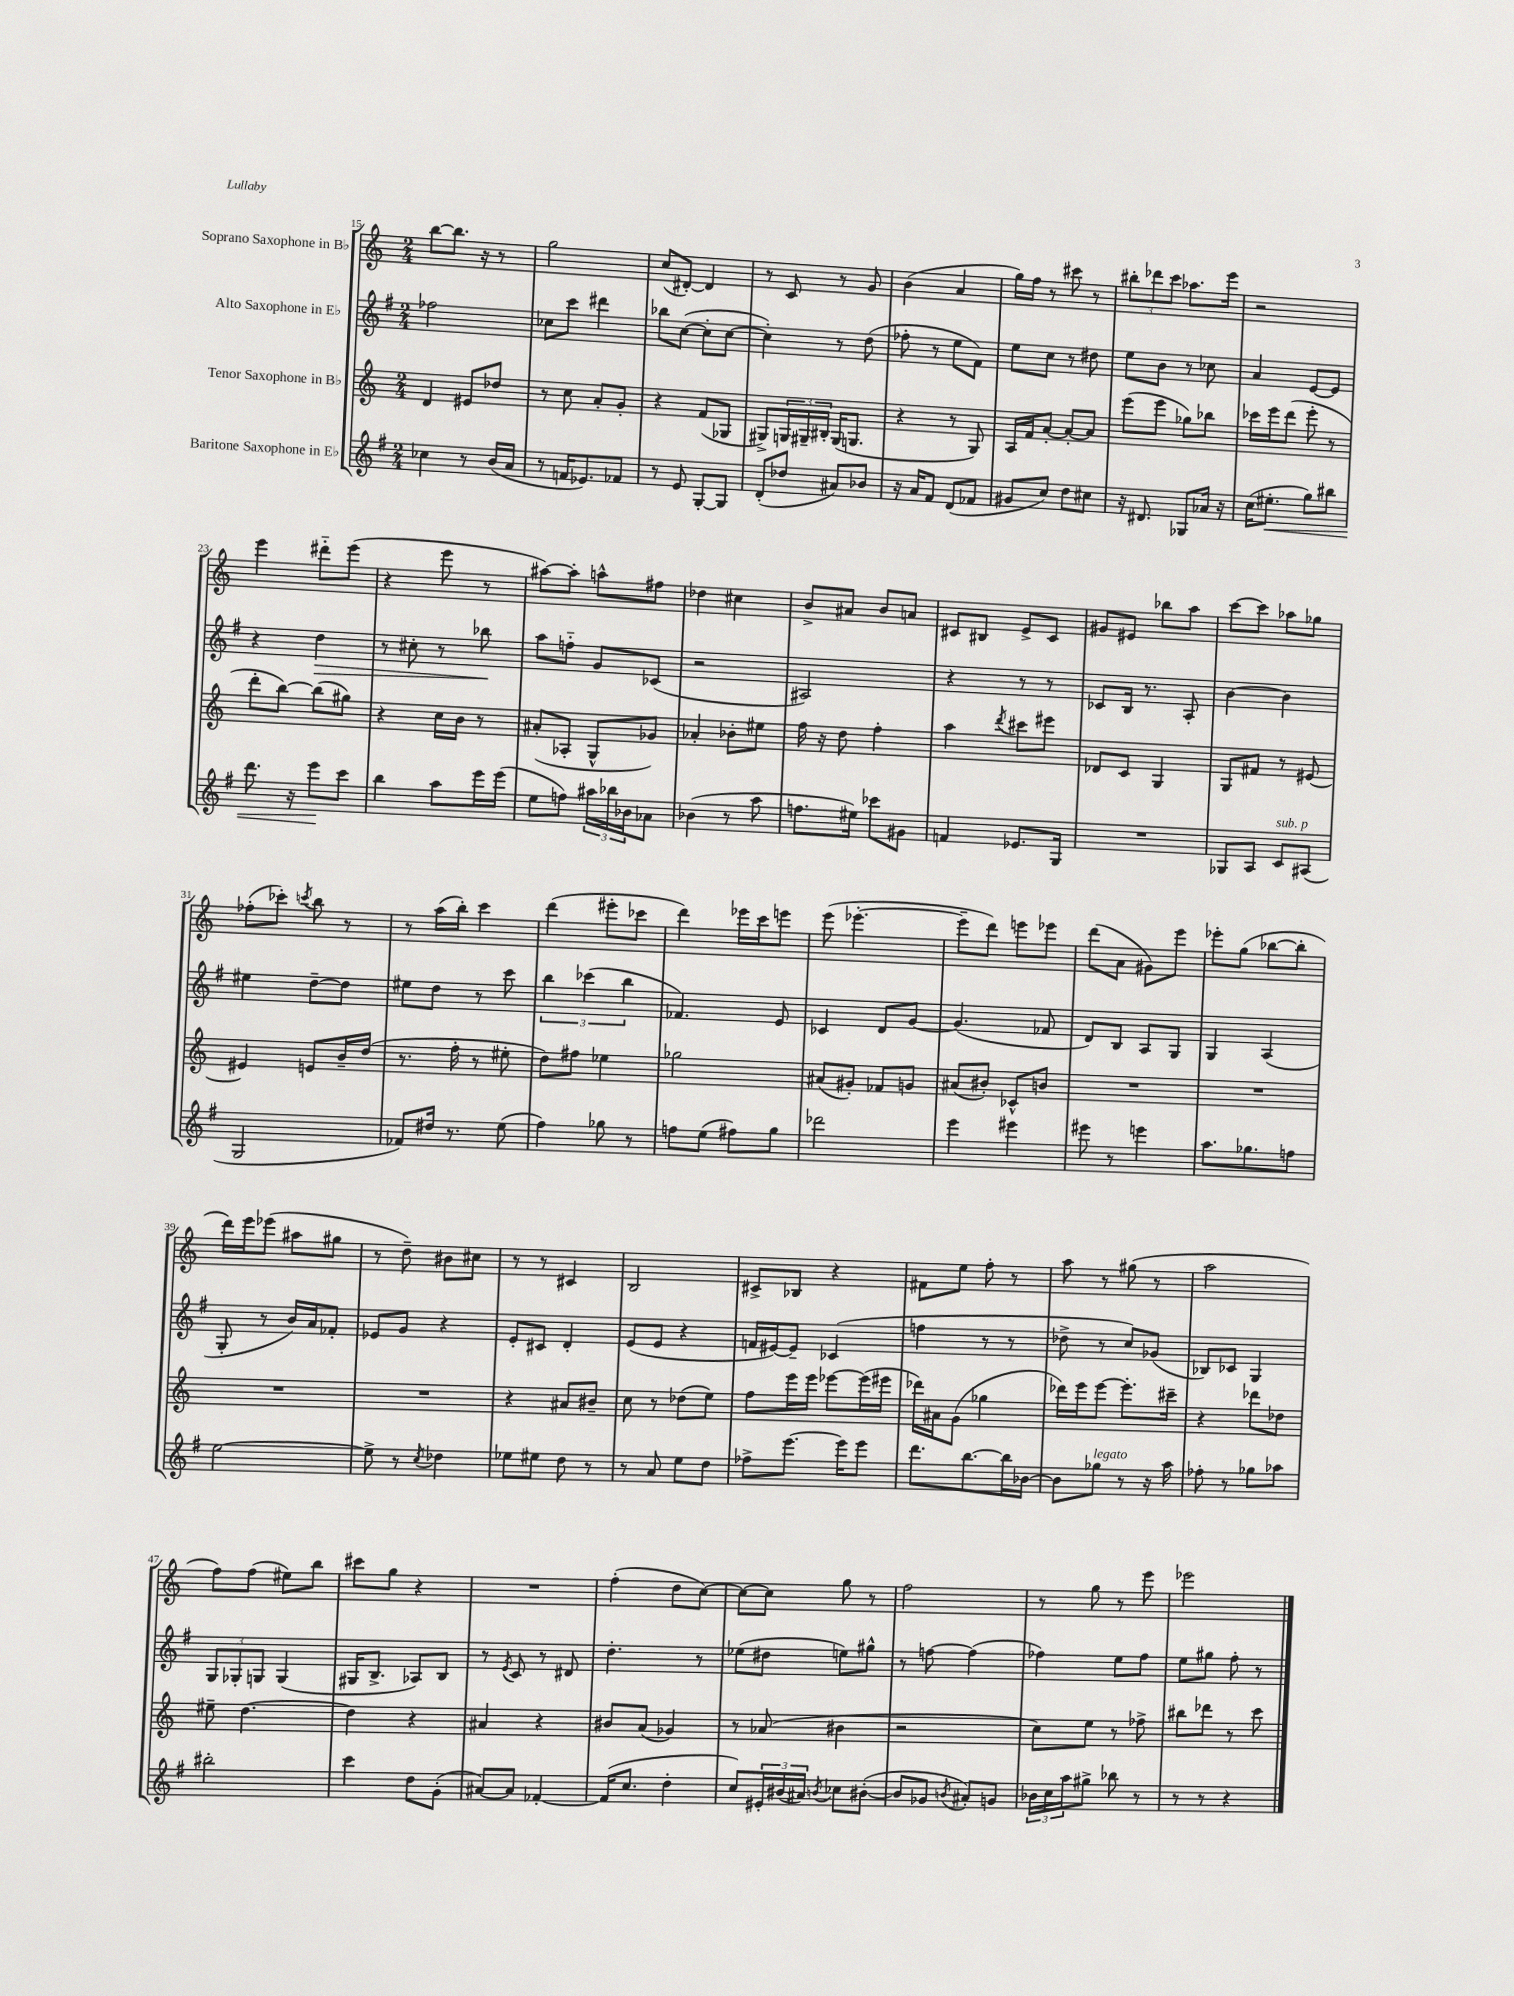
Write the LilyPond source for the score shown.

<<
\new StaffGroup <<
\new Staff = "s0" \with { instrumentName = "Soprano Saxophone in Bb" } {
    \clef treble \key c \major \numericTimeSignature \time 2/4
    b''8~ b''8. r16 r8 |
    g''2 |
    c''8( dis'8~-.) dis'4 |
    r8 c'8 r8 g'8 |
    b'4( a'4 |
    g''16) f''16 r8 cis'''8 r8 |
    \tuplet 3/2 { bis''8-. des'''8 c'''8 } aes''8. e'''16 |
    r2 |
    e'''4 dis'''8-_ e'''8( |
    r4 e'''8 r8 |
    ais''8~) ais''8-. a''8-^ fis''8 |
    des''4 cis''4 |
    b'8-> ais'8 b'8 a'8 |
    cis'8 bis8 e'8-> cis'8 |
    gis'8 eis'8 bes''8 a''8 |
    c'''8~ c'''8 aes''8 ges''8 |
    fes''8-.( ces'''8-.) \acciaccatura { c'''8 } b''8 r8 |
    r8 a''16( b''16-.) c'''4 |
    d'''4( eis'''8-. ces'''8 |
    d'''4) ees'''16 c'''16 e'''8 |
    e'''8( ees'''4.~-. |
    ees'''8-- d'''8) e'''8 ees'''8 |
    d'''8( a'8 gis'8) e'''8 |
    ees'''8-. g''8( bes''8~ bes''8-. |
    d'''16) e'''16 ees'''8( ais''8 gis''8 |
    r8 d''8--) bis'8 cis''8 |
    r8 r8 cis'4 |
    b2 |
    cis'8-> bes8 r4 |
    fis'8 e''8 f''8-. r8 |
    a''8 r8 gis''8( r8 |
    a''2 |
    f''8) f''8( eis''8) b''8 |
    cis'''8 g''8 r4 |
    R2 |
    f''4-.( d''8 c''8~) |
    c''8~ c''8 g''8 r8 |
    f''2 |
    r8 g''8 r8 e'''8 |
    ees'''2 \bar "|." |
}
\new Staff = "s1" \with { instrumentName = "Alto Saxophone in Eb" } {
    \clef treble \key g \major \numericTimeSignature \time 2/4
    fes''2 |
    ces''8 c'''8 dis'''4 |
    bes''8 c''8~( c''8-. c''8~ |
    c''4-.) r8 d''8( |
    fes''8-. r8 e''8 fis'8) |
    e''8 c''8 r8 dis''8 |
    e''8 b'8 r8 ces''8 |
    a'4 e'8~ e'8 |
    r4 d''4\> |
    r8 cis''8-. r8 bes''8\! |
    a''8 f''8-_ g'8 ces'8( |
    r2 |
    ais2) |
    r4 r8 r8 |
    ces'8 b16 r8. a8-. |
    b'4~ b'4 |
    eis''4 d''8~-- d''8 |
    eis''8 d''8 r8 c'''8 |
    \tuplet 3/2 { b''4 ces'''4( b''4 } |
    fes'4.) e'8 |
    ces'4 d'8 g'8~ |
    g'4.( fes'8 |
    d'8) b8 a8 g8 |
    g4 a4( |
    g8-. r8 b'16) a'16 fes'8-. |
    ees'8 g'8 r4 |
    e'8-. cis'8 d'4-. |
    e'8( e'8 r4 |
    f'16 eis'16~) eis'8-- ces'4( |
    f''4 r8 r8 |
    des''8-> r8 c''8) ges'8( |
    bes8) ces'8 g4 |
    \tuplet 3/2 { g8 ges8-. g8 } g4( |
    gis16 b8.-> aes8) b8 |
    r8 \acciaccatura { e'8 } c'8 r8 dis'8 |
    d''4.-. r8 |
    ees''8( dis''8 e''8) gis''8-^ |
    r8 f''8~ f''4( |
    fes''4) e''8 fes''8 |
    e''8 gis''8 fis''8-. r8 \bar "|." |
}
\new Staff = "s2" \with { instrumentName = "Tenor Saxophone in Bb" } {
    \clef treble \key c \major \numericTimeSignature \time 2/4
    d'4 eis'8 des''8 |
    r8 c''8 a'8-. g'8-. |
    r4 f'8( ges8 |
    gis8->) \tuplet 3/2 { g16 gis16-- bis16-. } gis16( g8. |
    r4 r8 g8) |
    a16 f'16 a'8~-. a'8~-. a'8 |
    e'''8( e'''8 ges''8) bes''8 |
    ces'''16 e'''16 d'''8( e'''8-. r8 |
    d'''8-. b''8~) b''8( gis''8) |
    r4 c''16 b'16 r8 |
    ais'8-.( aes8-. g8-^ ges'8) |
    aes'4-. bes'8-. eis''8 |
    f''16 r16 d''8 f''4-. |
    a''4 \acciaccatura { d'''8 } cis'''8 eis'''8 |
    des'8 c'8 g4 |
    g8 fis'8 r8 eis'8~ |
    eis'4 e'8 b'16-- d''16( |
    r8. f''16-. r8 eis''8-. |
    d''8) fis''8 ees''4 |
    ges''2 |
    ais'8( gis'8-.) fes'8 g'8 |
    ais'8( bis'8-.) ces'8-^ b'8 |
    R2 |
    R2 |
    R2 |
    R2 |
    r4 ais'8 bis'8-- |
    c''8 r8 des''8( e''8) |
    f''8 e'''16 e'''16 ees'''8~ ees'''16( eis'''16 |
    des'''16) ais'16 g'8( ges''4 |
    des'''16) e'''16 e'''8~ e'''8.-. cis'''16-- |
    r4 des'''8 des''8 |
    eis''8-- d''4.~ |
    d''4 r4 |
    ais'4 r4 |
    bis'8 a'8( ges'4) |
    r8 aes'8( bis'4 |
    r2 |
    c''8) e''8 r8 fes''8-> |
    bis''8 des'''8 r8 c'''8 \bar "|." |
}
\new Staff = "s3" \with { instrumentName = "Baritone Saxophone in Eb" } {
    \clef treble \key g \major \numericTimeSignature \time 2/4
    ces''4 r8 b'16( a'16 |
    r8 f'16 ees'8.) fes'8 |
    r8 e'8 g8~-. g8 |
    d'8-.( des''8 ais'8) bes'8 |
    r16 a'16 fis'8 d'8( fes'8 |
    gis'8 c''8) d''8 cis''8 |
    r16 dis'8. ges8 aes'16 r16 |
    c''16( eis''8.-.\< g''8) bis''8 |
    d'''8. r16 e'''8\! c'''8 |
    b''4 a''8 e'''16 e'''16( |
    e''8 f''8) \tuplet 3/2 { ais''16 bes''16 bes'16 } aes'8 |
    bes'4( r8 a''8 |
    f''8. eis''16) ces'''8 gis'8 |
    f'4 ees'8. g16 |
    R2 |
    ges8 a8 c'8^\markup { \italic "sub. p" } ais8( |
    g2 |
    fes'8) dis''16 r8. e''8( |
    fis''4) ges''8 r8 |
    f''8 e''8( fis''8) g''8 |
    des'''2 |
    e'''4 eis'''4 |
    eis'''8 r8 e'''4 |
    a''8. ges''8. f''8 |
    e''2~ |
    e''8-> r8 \acciaccatura { c''8 } des''4 |
    ees''8 eis''8 d''8 r8 |
    r8 a'8 e''8 d''8 |
    fes''8-> e'''8.~ e'''16 e'''8 |
    d'''8. b''8.~ b''16 bes'16~ |
    bes'8 ges''8^\markup { \italic "legato" } r8 r16 a''16 |
    fes''8-. r8 ges''8 aes''8 |
    bis''2-. |
    c'''4 d''8 g'8-.( |
    ais'8~) ais'8 fes'4~-. |
    fes'16( c''8. d''4-. |
    c''8) \tuplet 3/2 { eis'16-. bis'16( ais'16) } \acciaccatura { b'8 } ces''8 bis'8~-.( |
    bis'8 ges'8 \acciaccatura { b'8 } ais'8-.) g'8 |
    \tuplet 3/2 { bes'16 c''16 a''16 } gis''8-> bes''8 r8 |
    r8 r8 r4 \bar "|." |
}
>>
>>
\layout { \context { \Score currentBarNumber = #15 } }
